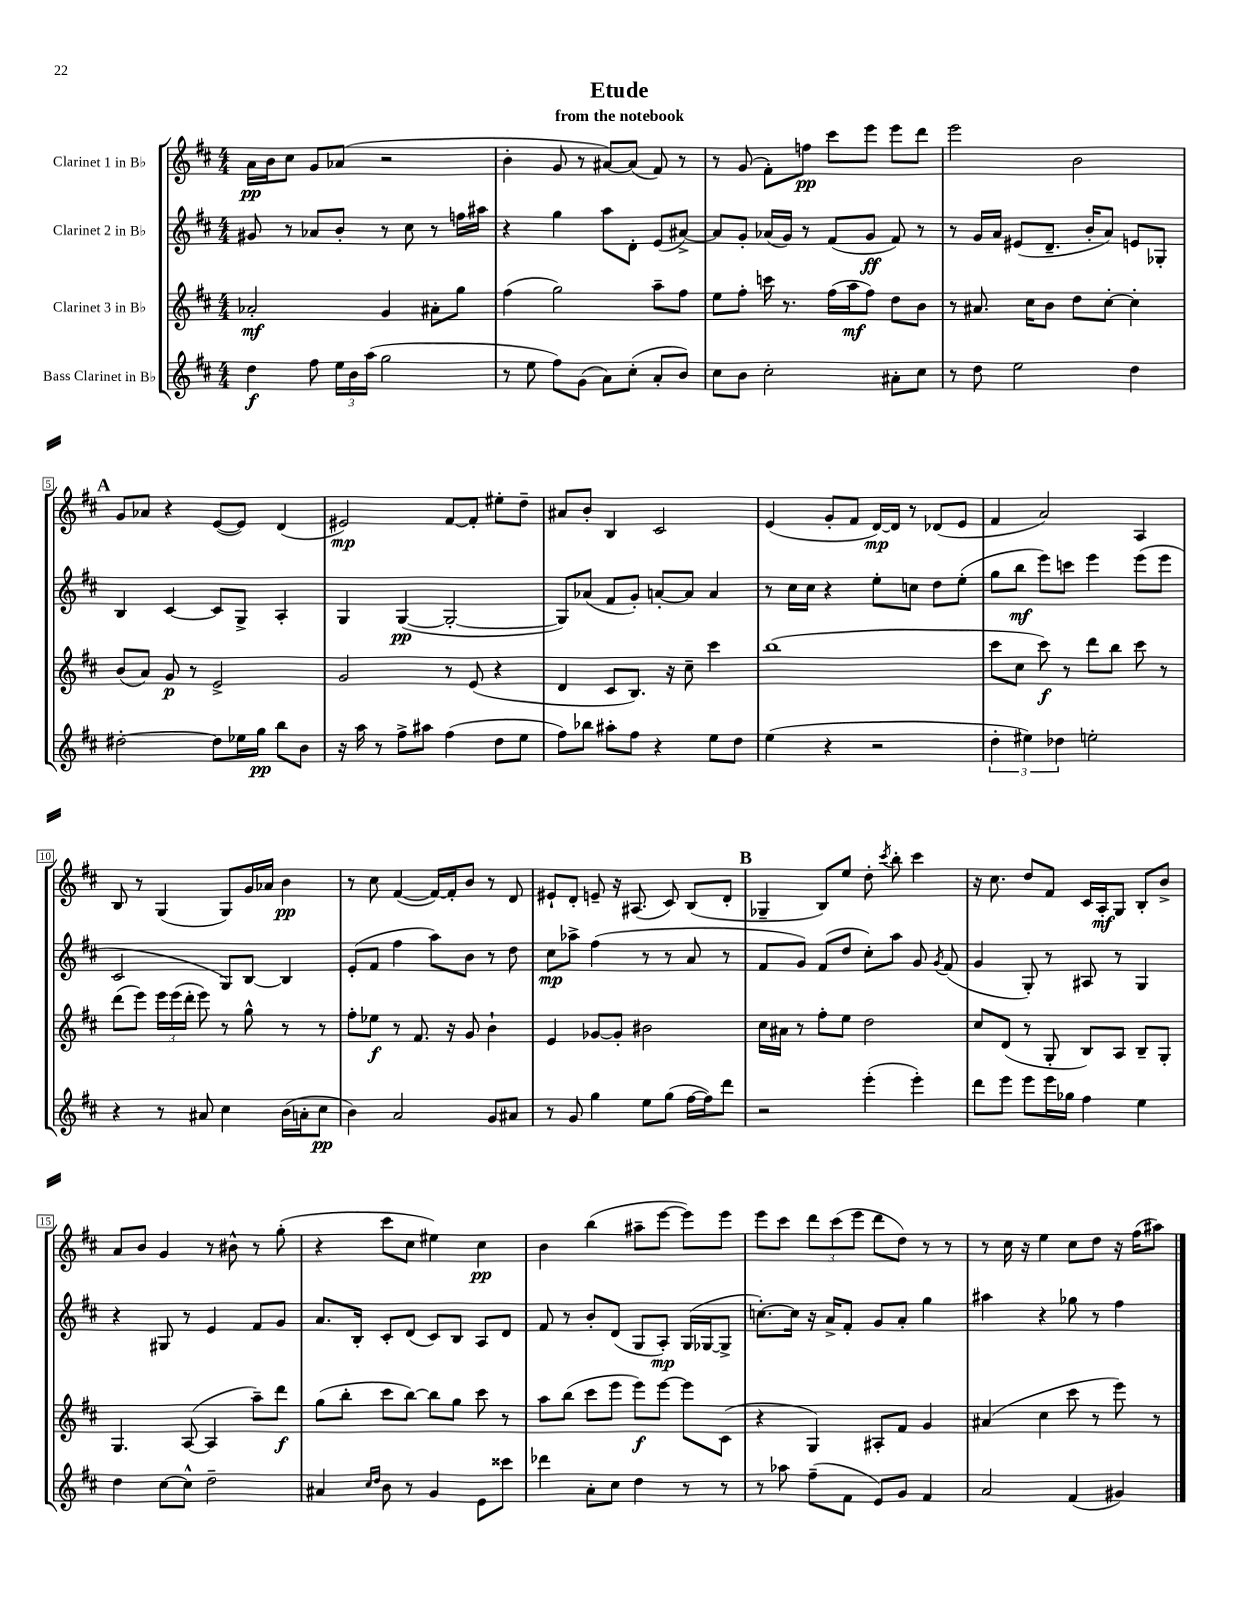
\header { title = "Etude" subtitle = "from the notebook" }
<<
\new StaffGroup <<
\new Staff = "s0" \with { instrumentName = "Clarinet 1 in Bb" } {
    \clef treble \key d \major \numericTimeSignature \time 4/4
    \autoBeamOff a'16[\pp b'16 cis''8] g'8[ aes'8]( r2 |
    b'4-. g'8 r8 ais'8[~) ais'8]( fis'8) r8 |
    r8 g'8( fis'8[-.) f''8]\pp cis'''8[ e'''8] e'''8[ d'''8] |
    e'''2 b'2 |
    \mark \markup { \bold "A" } g'8[ aes'8] r4 e'8[~( e'8]) d'4( |
    eis'2\mp) fis'8[~ fis'8]-. eis''8[-. d''8]-- |
    ais'8[ b'8]-. b4 cis'2 |
    e'4( g'8[-. fis'8] d'16[~\mp) d'16] r8 des'8[( e'8] |
    fis'4 a'2) a4 |
    b8 r8 g4( g8[) g'16 aes'16] b'4\pp |
    r8 cis''8 fis'4~( fis'16[~) fis'16-. b'8] r8 d'8 |
    eis'8[-! d'8]-. e'8-- r16 ais8.( cis'8) b8[( d'8]-. |
    \mark \markup { \bold "B" } ges4-- b8[) e''8] d''8-. \acciaccatura { cis'''8 } b''8-. cis'''4 |
    r16 cis''8. d''8[ fis'8] cis'16[ a16-.\mf g8] b8[-. b'8]-> |
    a'8[ b'8] g'4 r8 bis'8-^ r8 g''8-.( |
    r4 cis'''8[ cis''8] eis''4) cis''4\pp |
    b'4 b''4( ais''8[-- e'''8]~ e'''8[) e'''8] |
    e'''8[ cis'''8] \tuplet 3/2 { d'''8[ cis'''8( e'''8] } d'''8[ d''8]) r8 r8 |
    r8 cis''16 r16 e''4 cis''8[ d''8] r16 fis''16[( ais''8]) \bar "|." |
}
\new Staff = "s1" \with { instrumentName = "Clarinet 2 in Bb" } {
    \clef treble \key d \major \numericTimeSignature \time 4/4
    \autoBeamOff gis'8 r8 aes'8[ b'8]-. r8 cis''8 r8 f''16[ ais''16] |
    r4 g''4 a''8[ d'8]-. e'8[( ais'8]~->) |
    ais'8[ g'8]-. aes'16[( g'16]) r8 fis'8[( g'8]\ff fis'8) r8 |
    r8 g'16[ a'16] eis'8[( d'8.]-- b'16[-. a'8]) e'8[ ges8]-. |
    \mark \markup { \bold "A" } b4 cis'4~ cis'8[ g8]-> a4-. |
    g4 g4~\pp( g2~-. |
    g8[) aes'8]( fis'8[ g'8]-.) a'8[~-. a'8] a'4 |
    r8 cis''16[ cis''16] r4 e''8[-. c''8] d''8[ e''8]-.( |
    g''8[ b''8]\mf e'''8[) c'''8] e'''4 e'''8[( e'''8] |
    cis'2 g8[) b8]~ b4 |
    e'8[-.( fis'8] fis''4 a''8[) b'8] r8 d''8 |
    cis''8[\mp aes''8]-> fis''4( r8 r8 a'8 r8 |
    \mark \markup { \bold "B" } fis'8[ g'8]) fis'8[( d''8] cis''8[-.) a''8] g'8 \acciaccatura { g'8 } fis'8( |
    g'4 g8-.) r8 ais8 r8 g4 |
    r4 gis8 r8 e'4 fis'8[ g'8] |
    a'8.[ b16]-. cis'8[-. d'8]( cis'8[) b8] a8[ d'8] |
    fis'8 r8 b'8[-. d'8]( g8[ a8]-.\mp) g16[( ges16~ ges8]-> |
    c''8.[~-.) c''16] r16 a'16[-> fis'8]-. g'8[ a'8]-. g''4 |
    ais''4 r4 ges''8 r8 fis''4 \bar "|." |
}
\new Staff = "s2" \with { instrumentName = "Clarinet 3 in Bb" } {
    \clef treble \key d \major \numericTimeSignature \time 4/4
    \autoBeamOff aes'2-.\mf g'4 ais'8[-. g''8] |
    fis''4( g''2) a''8[-- fis''8] |
    e''8[ fis''8]-. c'''16 r8. fis''16[( a''16\mf fis''8]) d''8[ b'8] |
    r8 ais'8. cis''16[ b'8] d''8[ cis''8]~-. cis''4-. |
    \mark \markup { \bold "A" } b'8[( a'8]) g'8\p r8 e'2-> |
    g'2 r8 e'8( r4 |
    d'4 cis'8[ b8.]) r16 cis''8-- cis'''4 |
    b''1( |
    cis'''8[ cis''8] cis'''8\f) r8 d'''8[ b''8] cis'''8 r8 |
    d'''8[( e'''8]) \tuplet 3/2 { e'''16[ e'''16( d'''16]-. } e'''8) r8 g''8-^ r8 r8 |
    fis''8[-. ees''8]\f r8 fis'8. r16 g'8 b'4-! |
    e'4 ges'8[~ ges'8]-. bis'2 |
    \mark \markup { \bold "B" } cis''16[ ais'16] r8 fis''8[-. e''8] d''2 |
    cis''8[ d'8]( r8 g8-. b8[) a8] b8[-- g8]-. |
    g4. a8~( a4 a''8[--) d'''8]\f |
    g''8[( b''8]-. cis'''8[ b''8]~) b''8[ g''8] cis'''8 r8 |
    a''8[ b''8]( cis'''8[ e'''8] e'''8[\f) e'''8]~ e'''8[ cis'8]( |
    r4 g4) ais8[-. fis'8] g'4 |
    ais'4( cis''4 cis'''8 r8 e'''8) r8 \bar "|." |
}
\new Staff = "s3" \with { instrumentName = "Bass Clarinet in Bb" } {
    \clef treble \key d \major \numericTimeSignature \time 4/4
    \autoBeamOff d''4\f fis''8 \tuplet 3/2 { e''16[ b'16 a''16]( } g''2 |
    r8 e''8 fis''8[) g'8]( a'8[) cis''8]-.( a'8[-. b'8]) |
    cis''8[ b'8] cis''2-. ais'8[-. cis''8] |
    r8 d''8 e''2 d''4 |
    \mark \markup { \bold "A" } dis''2~-. dis''8[ ees''16 g''16]\pp b''8[ b'8] |
    r16 a''16 r8 fis''8[-> ais''8] fis''4( d''8[ e''8] |
    fis''8[) bes''8] ais''8[-. fis''8] r4 e''8[ d''8] |
    e''4( r4 r2 |
    \tuplet 3/2 { d''4-. eis''4) des''4 } e''2-. |
    r4 r8 ais'8 cis''4 b'16[( a'16-. cis''8]\pp |
    b'4) a'2 g'8[ ais'8] |
    r8 g'8 g''4 e''8[ g''8]( fis''16[~ fis''16) d'''8] |
    \mark \markup { \bold "B" } r2 e'''4-.( e'''4-.) |
    d'''8[ e'''8] e'''8[ e'''16 ges''16] fis''4 e''4 |
    d''4 cis''8[~ cis''8]-^ d''2-- |
    ais'4 \grace { cis''16[ d''16] } b'8 r8 g'4 e'8[ cisis'''8] |
    des'''4 a'8[-. cis''8] d''4 r8 r8 |
    r8 aes''8 fis''8[--( fis'8] e'8[) g'8] fis'4 |
    a'2 fis'4( gis'4) \bar "|." |
}
>>
>>
\layout { \context { \Score \override BarNumber.stencil = #(make-stencil-boxer 0.1 0.3 ly:text-interface::print) } }
